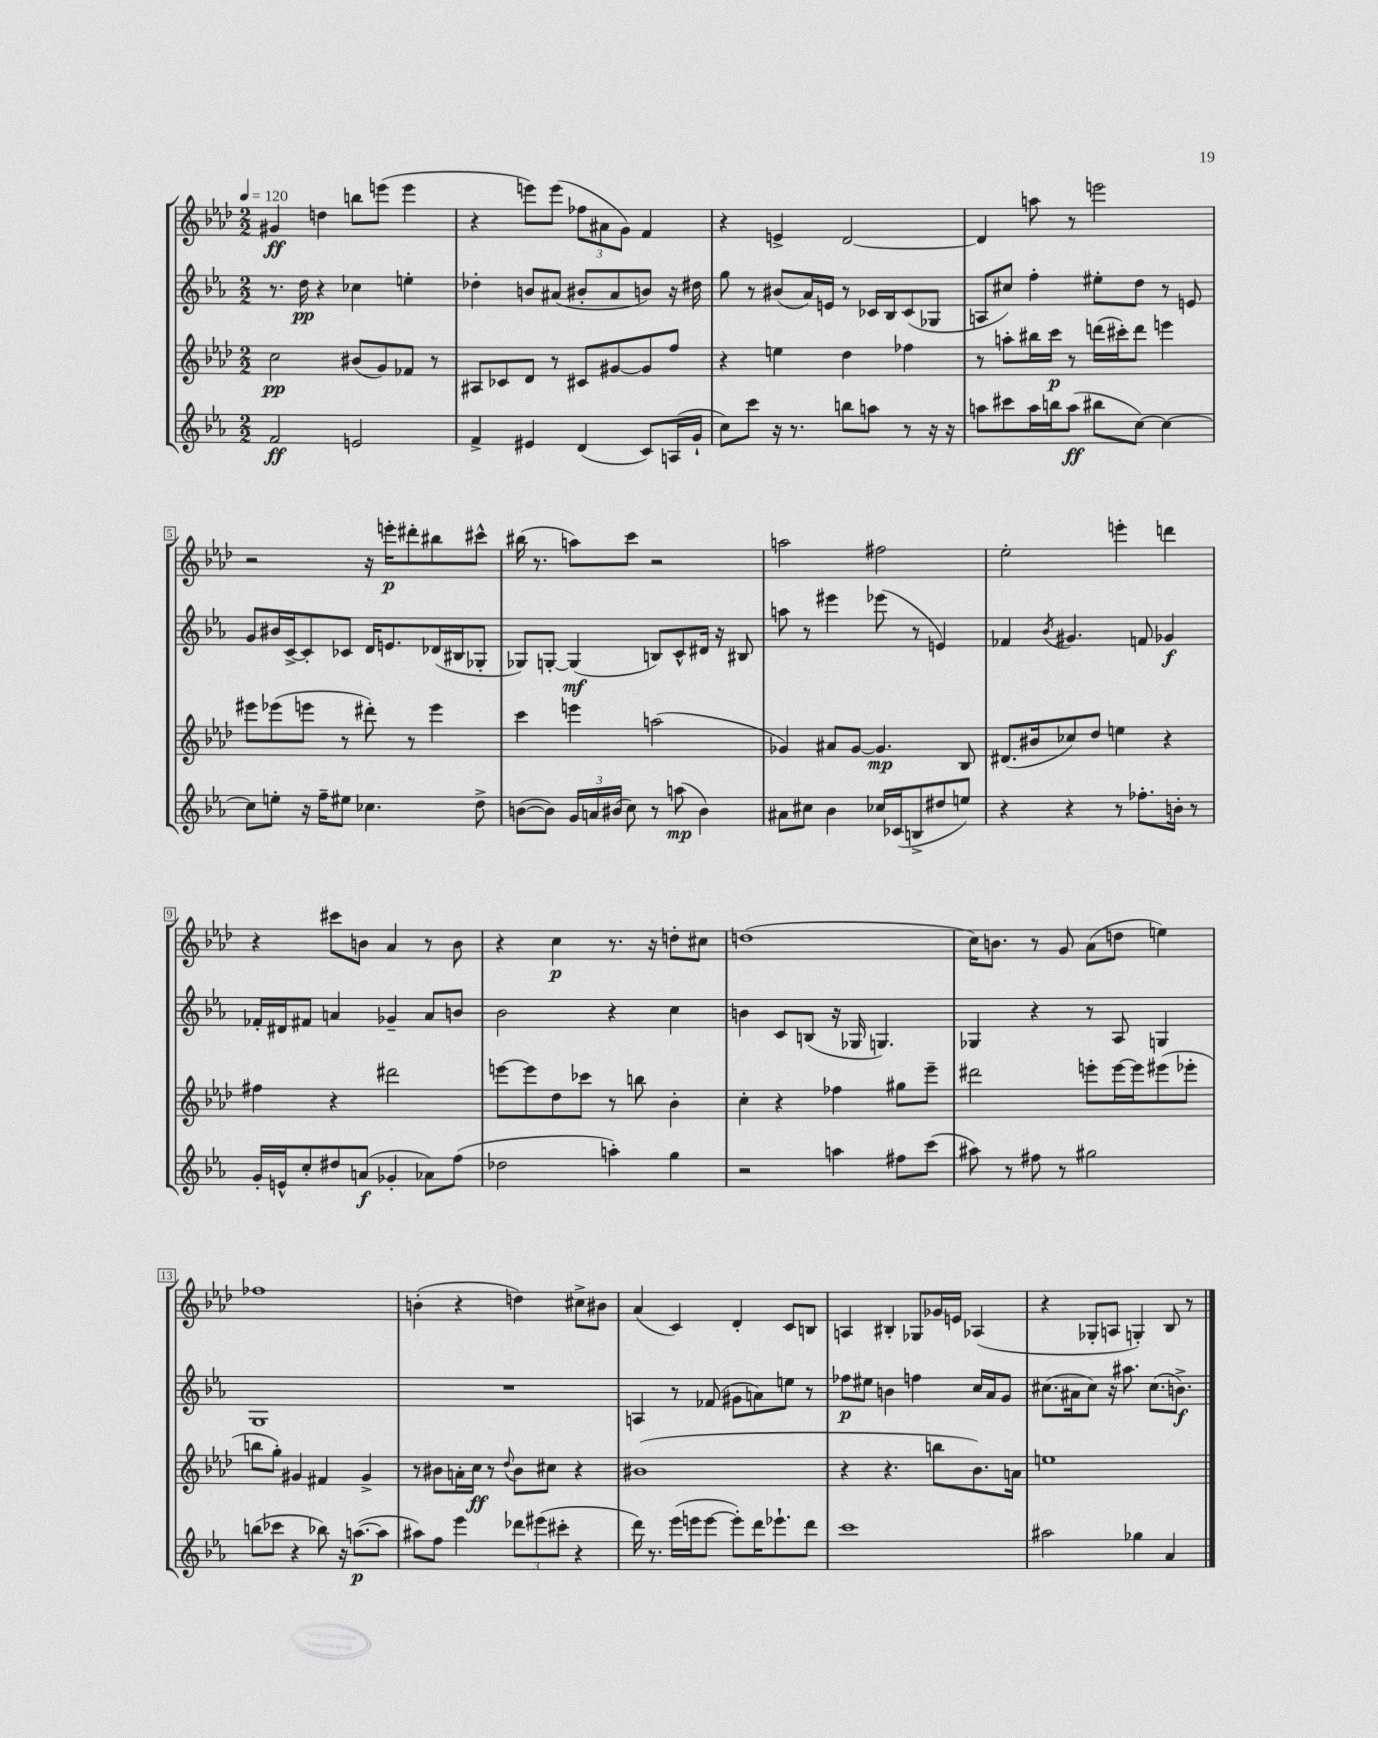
<<
\new StaffGroup <<
\new Staff = "s0" {
    \clef treble \key aes \major \numericTimeSignature \time 2/2 \tempo 4 = 120
    \autoBeamOff gis'4\ff d''4 b''8[ e'''8]( e'''4 |
    r4 e'''8[) e'''8]( \tuplet 3/2 { fes''8[ ais'8 g'8]) } f'4 |
    r4 e'4-> des'2~ |
    des'4 a''8 r8 e'''2 |
    r2 r16 e'''16[-.\p dis'''8-. bis''8 cis'''8]-^ |
    bis''16( r8. a''8[) c'''8] r2 |
    a''2 fis''2 |
    ees''2-. e'''4-. d'''4 |
    r4 cis'''8[ b'8] aes'4 r8 b'8 |
    r4 c''4\p r8. r16 d''8[-. cis''8] |
    d''1( |
    c''16[) b'8.] r8 g'8 aes'8[( d''8] e''4) |
    fes''1 |
    b'4-.( r4 d''4) cis''8[-> bis'8] |
    aes'4( c'4) des'4-. c'8[ b8] |
    a4 bis4-. ges8[ ges'16 e'16] aes4( |
    r4 ges8[-. a8] g4-.) bes8 r8 \bar "|." |
}
\new Staff = "s1" {
    \clef treble \key ees \major \numericTimeSignature \time 2/2
    \autoBeamOff r8. d''16\pp r4 ces''4 e''4-. |
    des''4-. b'8[ ais'8]( bis'8[-. ais'8 b'8]) r16 dis''16 |
    g''8 r8 bis'8[( aes'16) e'16] r8 ces'16[ bes16 ces'8( ges8] |
    a8[ cis''8]) f''4-. eis''8[-. d''8] r8 e'8 |
    g'8[ bis'16 c'16~-> c'8-. ces'8] d'16[ e'8. des'16( bis16 ges8]-. |
    ges8[) g8]~-. g4\mf( b8[) c'8-^ dis'16] r16 bis8 |
    a''8 r8 eis'''4 ees'''8( r8 e'4) |
    fes'4 \acciaccatura { bes'8 } gis'4. f'8 ges'4\f |
    fes'16[-. dis'16 fis'8] a'4 ges'4-- a'8[ b'8] |
    bes'2 r4 c''4 |
    b'4 c'8[ b8]( r16 ges16 g4.) |
    ges4 r4 r8 aes8 g4 |
    g1 |
    R1 |
    a4 r8 fes'8( gis'8[ a'8) e''8] r8 |
    fes''8[\p eis''8] b'4 f''4 c''16[ aes'16 g'8] |
    cis''8.[( ais'16 cis''8]) r16 ais''8. cis''8.[( b'8.]->\f) \bar "|." |
}
\new Staff = "s2" {
    \clef treble \key aes \major \numericTimeSignature \time 2/2
    \autoBeamOff c''2\pp bis'8[( g'8) fes'8] r8 |
    ais8[ ces'8 des'8] r8 cis'8[ gis'8~ gis'8 f''8] |
    r4 e''4 des''4 fes''4 |
    r8 a''8[-. bis''16 c'''16]\p r8 d'''16[( cis'''16-.) d'''8] e'''4 |
    eis'''8[ ees'''8( e'''8] r8 dis'''8-.) r8 e'''4 |
    c'''4 e'''4 a''2( |
    ges'4) ais'8[ ges'8]~ ges'4.\mp bes8 |
    dis'8.[( bis'16 ces''8) des''8] e''4 r4 |
    fis''4 r4 dis'''2 |
    e'''8[~ e'''8 des''8 ces'''8] r8 b''8 bes'4-. |
    c''4-. r4 fes''4 gis''8[ ees'''8]-- |
    dis'''2 e'''8[-. e'''16~ e'''16 eis'''8( ees'''8]-. |
    b''8[ g''8]-.) gis'4 fis'4 gis'4-> |
    r8 bis'8[ a'16-. c''16]\ff r8 \appoggiatura { des''8 } bis'8[ cis''8] r4 |
    bis'1( |
    r4 r4. b''8[ bes'8.) a'16] |
    e''1 \bar "|." |
}
\new Staff = "s3" {
    \clef treble \key ees \major \numericTimeSignature \time 2/2
    \autoBeamOff f'2\ff e'2 |
    f'4-> eis'4 d'4( c'8[) a16( g'16]-! |
    c''8[) c'''8] r16 r8. b''8[ a''8] r8 r16 r16 |
    a''8[ cis'''8 a''16 b''16 a''8]\ff( bis''8[ c''8]~) c''4~ |
    c''8[ e''8]-. r16 f''16[-- eis''8] ces''4. d''8-> |
    b'8[~( b'8]) \tuplet 3/2 { g'16[ a'16 bis'16]( } c''8) r8 a''8\mp( bis'4) |
    ais'8[ cis''8] bes'4 ces''16[ ces'16( b8-> dis''8 e''8]) |
    r4 r4 r8 fes''8.[-. b'16]-. r8 |
    g'16[-. e'16-^ c''8-. dis''8 a'8]\f( ges'4-. aes'8[) f''8]( |
    des''2 a''4-.) g''4 |
    r2 a''4 fis''8[ c'''8]( |
    ais''8) r8 fis''8 r8 gis''2 |
    b''8[( ces'''8] r4 bes''8) r16 a''8.[~\p( a''8] |
    ais''8[) f''8] ees'''4 \tuplet 3/2 { des'''8[ eis'''8( cis'''8]-. } r4 |
    d'''16) r8. ees'''16[( e'''16 e'''8]~ e'''8[-.) d'''16 ees'''8.-! d'''8] |
    c'''1 |
    ais''2 ges''4 aes'4 \bar "|." |
}
>>
>>
\layout { \context { \Score \override BarNumber.stencil = #(make-stencil-boxer 0.1 0.3 ly:text-interface::print) } }
